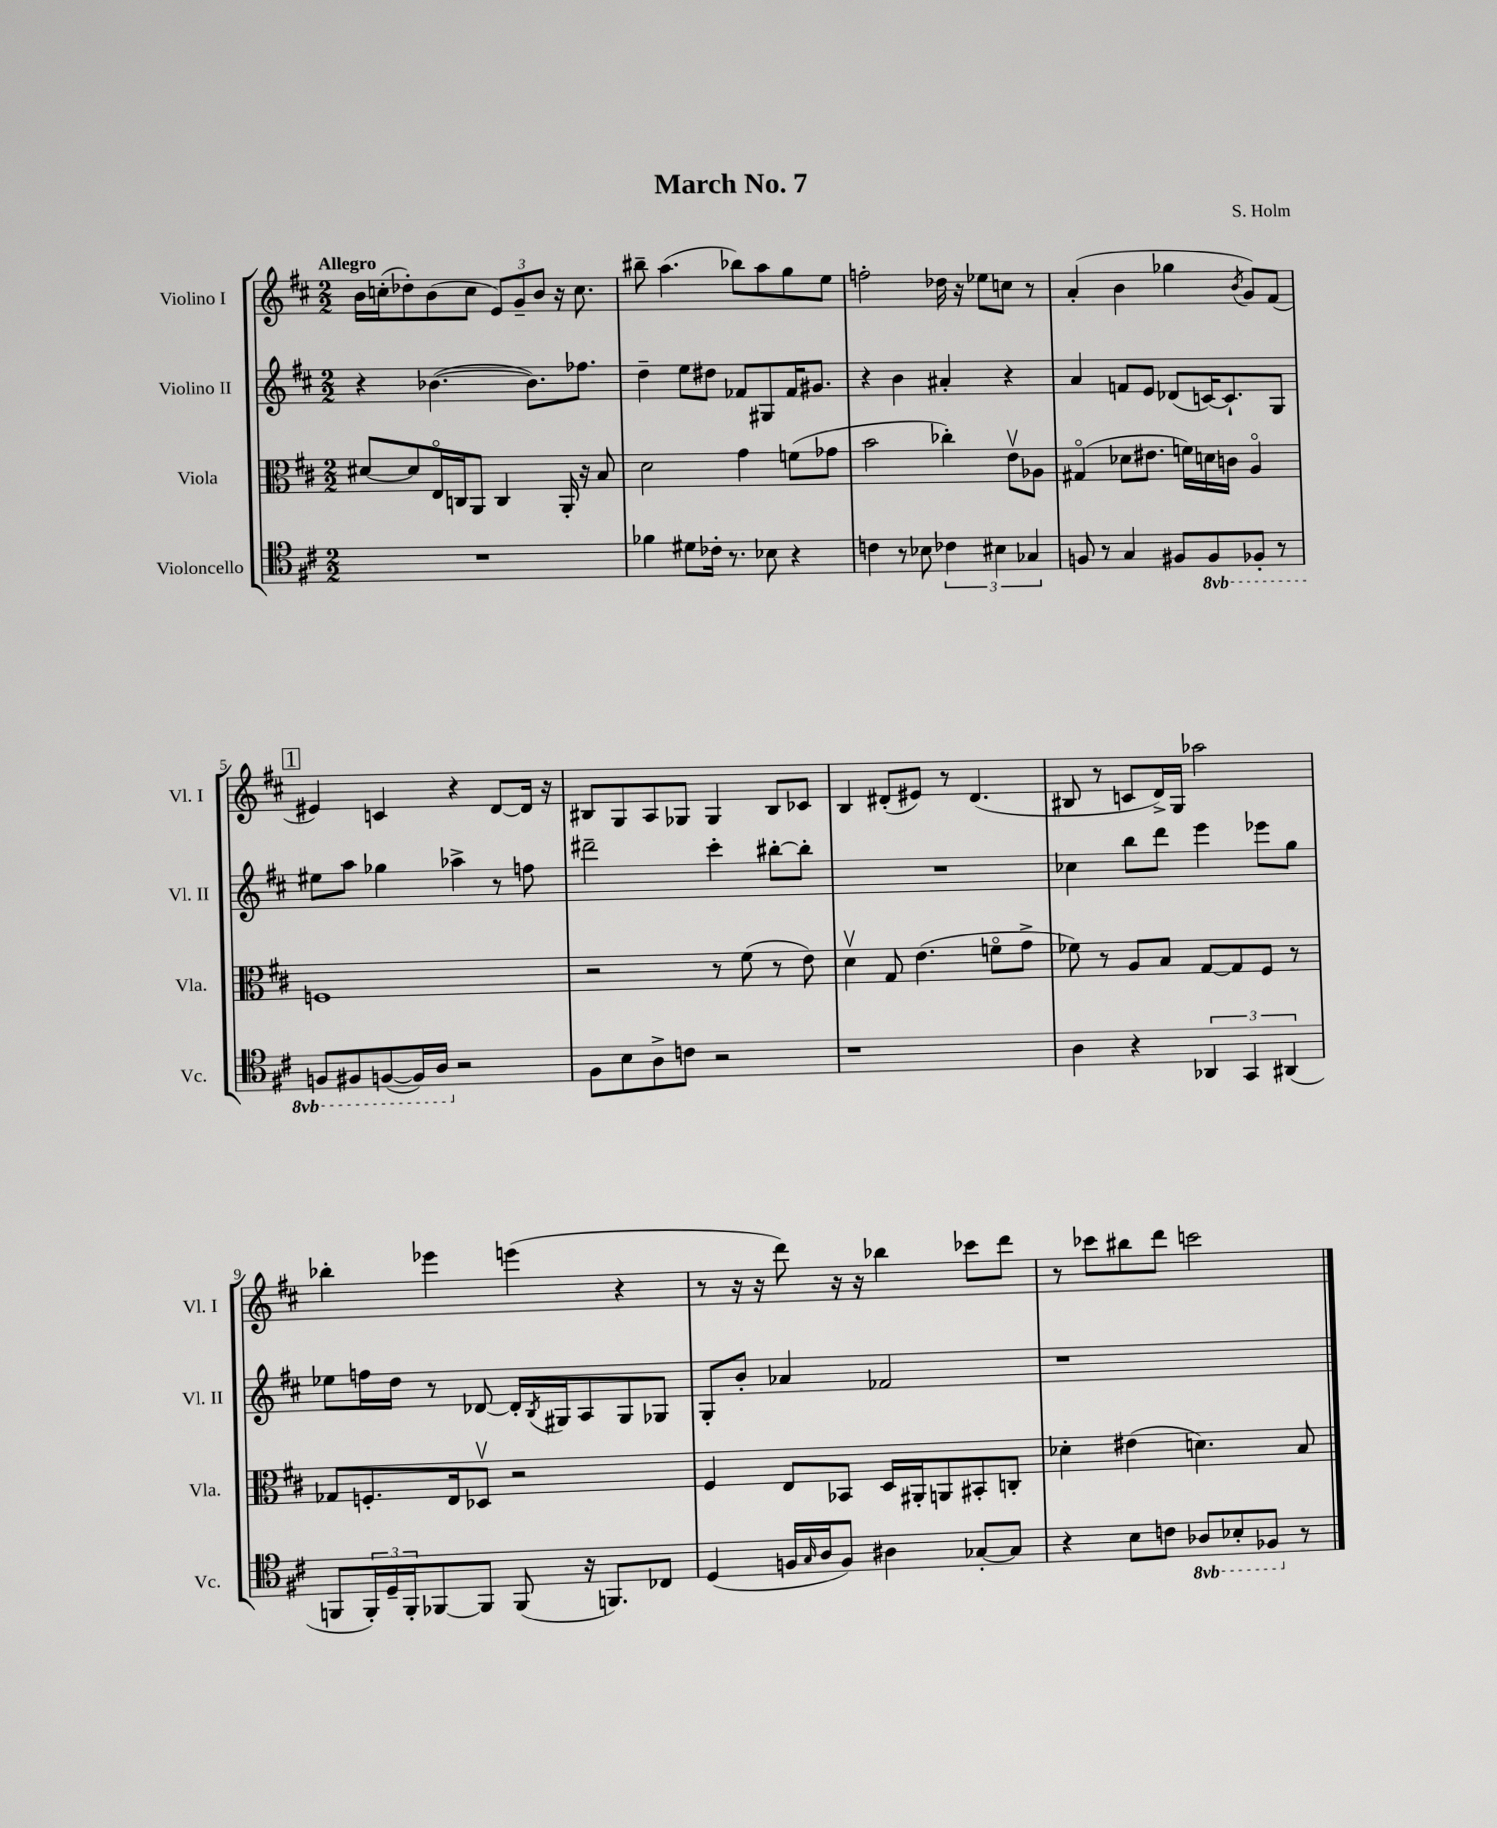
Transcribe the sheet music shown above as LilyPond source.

\header { title = "March No. 7" composer = "S. Holm" }
<<
\new StaffGroup <<
\new Staff = "s0" \with { instrumentName = "Violino I" shortInstrumentName = "Vl. I" } {
    \clef treble \key d \major \numericTimeSignature \time 2/2 \tempo "Allegro"
    b'16 c''16-.( des''8-.) b'8( c''8 \tuplet 3/2 { e'8) g'8-- b'8 } r16 c''8. |
    bis''8-- a''4.( bes''8) a''8 g''8 e''8 |
    f''2-. des''16 r16 ees''8 c''8 r8 |
    a'4-.( b'4 ges''4 \acciaccatura { b'8 } g'8) fis'8( |
    \mark \markup { \box "1" } eis'4) c'4 r4 d'8~ d'16 r16 |
    bis8 g8 a8 ges8 ges4 bis8 ces'8 |
    b4 dis'8-.( eis'8) r8 dis'4.( |
    bis8 r8 c'8 d'16->) g16 aes''2 |
    bes''4-. ees'''4 e'''4( r4 |
    r8 r16 r16 d'''8) r16 r16 bes''4 ces'''8 d'''8 |
    r8 ces'''8 bis''8 d'''8 c'''2 \bar "|." |
}
\new Staff = "s1" \with { instrumentName = "Violino II" shortInstrumentName = "Vl. II" } {
    \clef treble \key d \major \numericTimeSignature \time 2/2
    r4 bes'4.~( bes'8.) fes''8. |
    d''4-- e''8 dis''8 fes'8 gis8 fes'16 gis'8. |
    r4 b'4 ais'4-. r4 |
    a'4 f'8 e'8 des'8( c'16~) c'8.-! g8 |
    \mark \markup { \box "1" } eis''8 a''8 ges''4 aes''4-> r8 f''8 |
    dis'''2-- cis'''4-. bis''8~-. bis''8-. |
    R1 |
    ces''4 b''8 d'''8 e'''4 ees'''8 g''8 |
    ees''8 f''16 d''16 r8 des'8~ des'16-. \acciaccatura { b8 } gis16 a8 gis8 ges8 |
    g8-. b'8-. aes'4 fes'2 |
    r1 \bar "|." |
}
\new Staff = "s2" \with { instrumentName = "Viola" shortInstrumentName = "Vla." } {
    \clef alto \key d \major \numericTimeSignature \time 2/2
    dis'8~ dis'8 e16\flageolet c16 a,8 c4 a,16-. r16 b8 |
    d'2 g'4 f'8( ges'8 |
    b'2 ces''4-.) e'8\upbow aes8 |
    gis4\flageolet( des'8 eis'8. f'16) d'16 c'16 a4\flageolet |
    \mark \markup { \box "1" } f1 |
    r2 r8 fis'8( r8 e'8) |
    d'4\upbow g8 e'4.( f'8\flageolet g'8-> |
    fes'8) r8 a8 b8 g8~ g8 fis8 r8 |
    ges8 f8.-. e16 des8\upbow r2 |
    fis4 e8 bes,8 d16 ais,16-. a,8 bis,8-. c8-. |
    des'4-. eis'4( d'4.) b8 \bar "|." |
}
\new Staff = "s3" \with { instrumentName = "Violoncello" shortInstrumentName = "Vc." } {
    \clef tenor \key d \major \numericTimeSignature \time 2/2 \set Staff.ottavationMarkups = #ottavation-simple-ordinals
    R1 |
    fes'4 dis'8 ces'16-. r8. bes8 r4 |
    c'4 r8 bes8 \tuplet 3/2 { ces'4 bis4 ges4 } |
    f8 r8 g4 fis8 \ottava #-1 fis,8 fes,8-. r8 |
    \mark \markup { \box "1" } f,8 fis,8 f,8~( f,16) a,16 \ottava #0 r2 |
    fis8 b8 a8-> c'8 r2 |
    r1 |
    a4 r4 \tuplet 3/2 { aes,4 g,4 ais,4( } |
    f,8 \tuplet 3/2 { f,16-.) d16-- f,16-. } fes,8~ fes,8 fes,8( r16 f,8.) ces8 |
    d4( f16 \grace { g16 } a16 f8) ais4 ges8~-. ges8 |
    r4 b8 c'8 \ottava #-1 aes,8 bes,8-. fes,8 \ottava #0 r8 \bar "|." |
}
>>
>>
